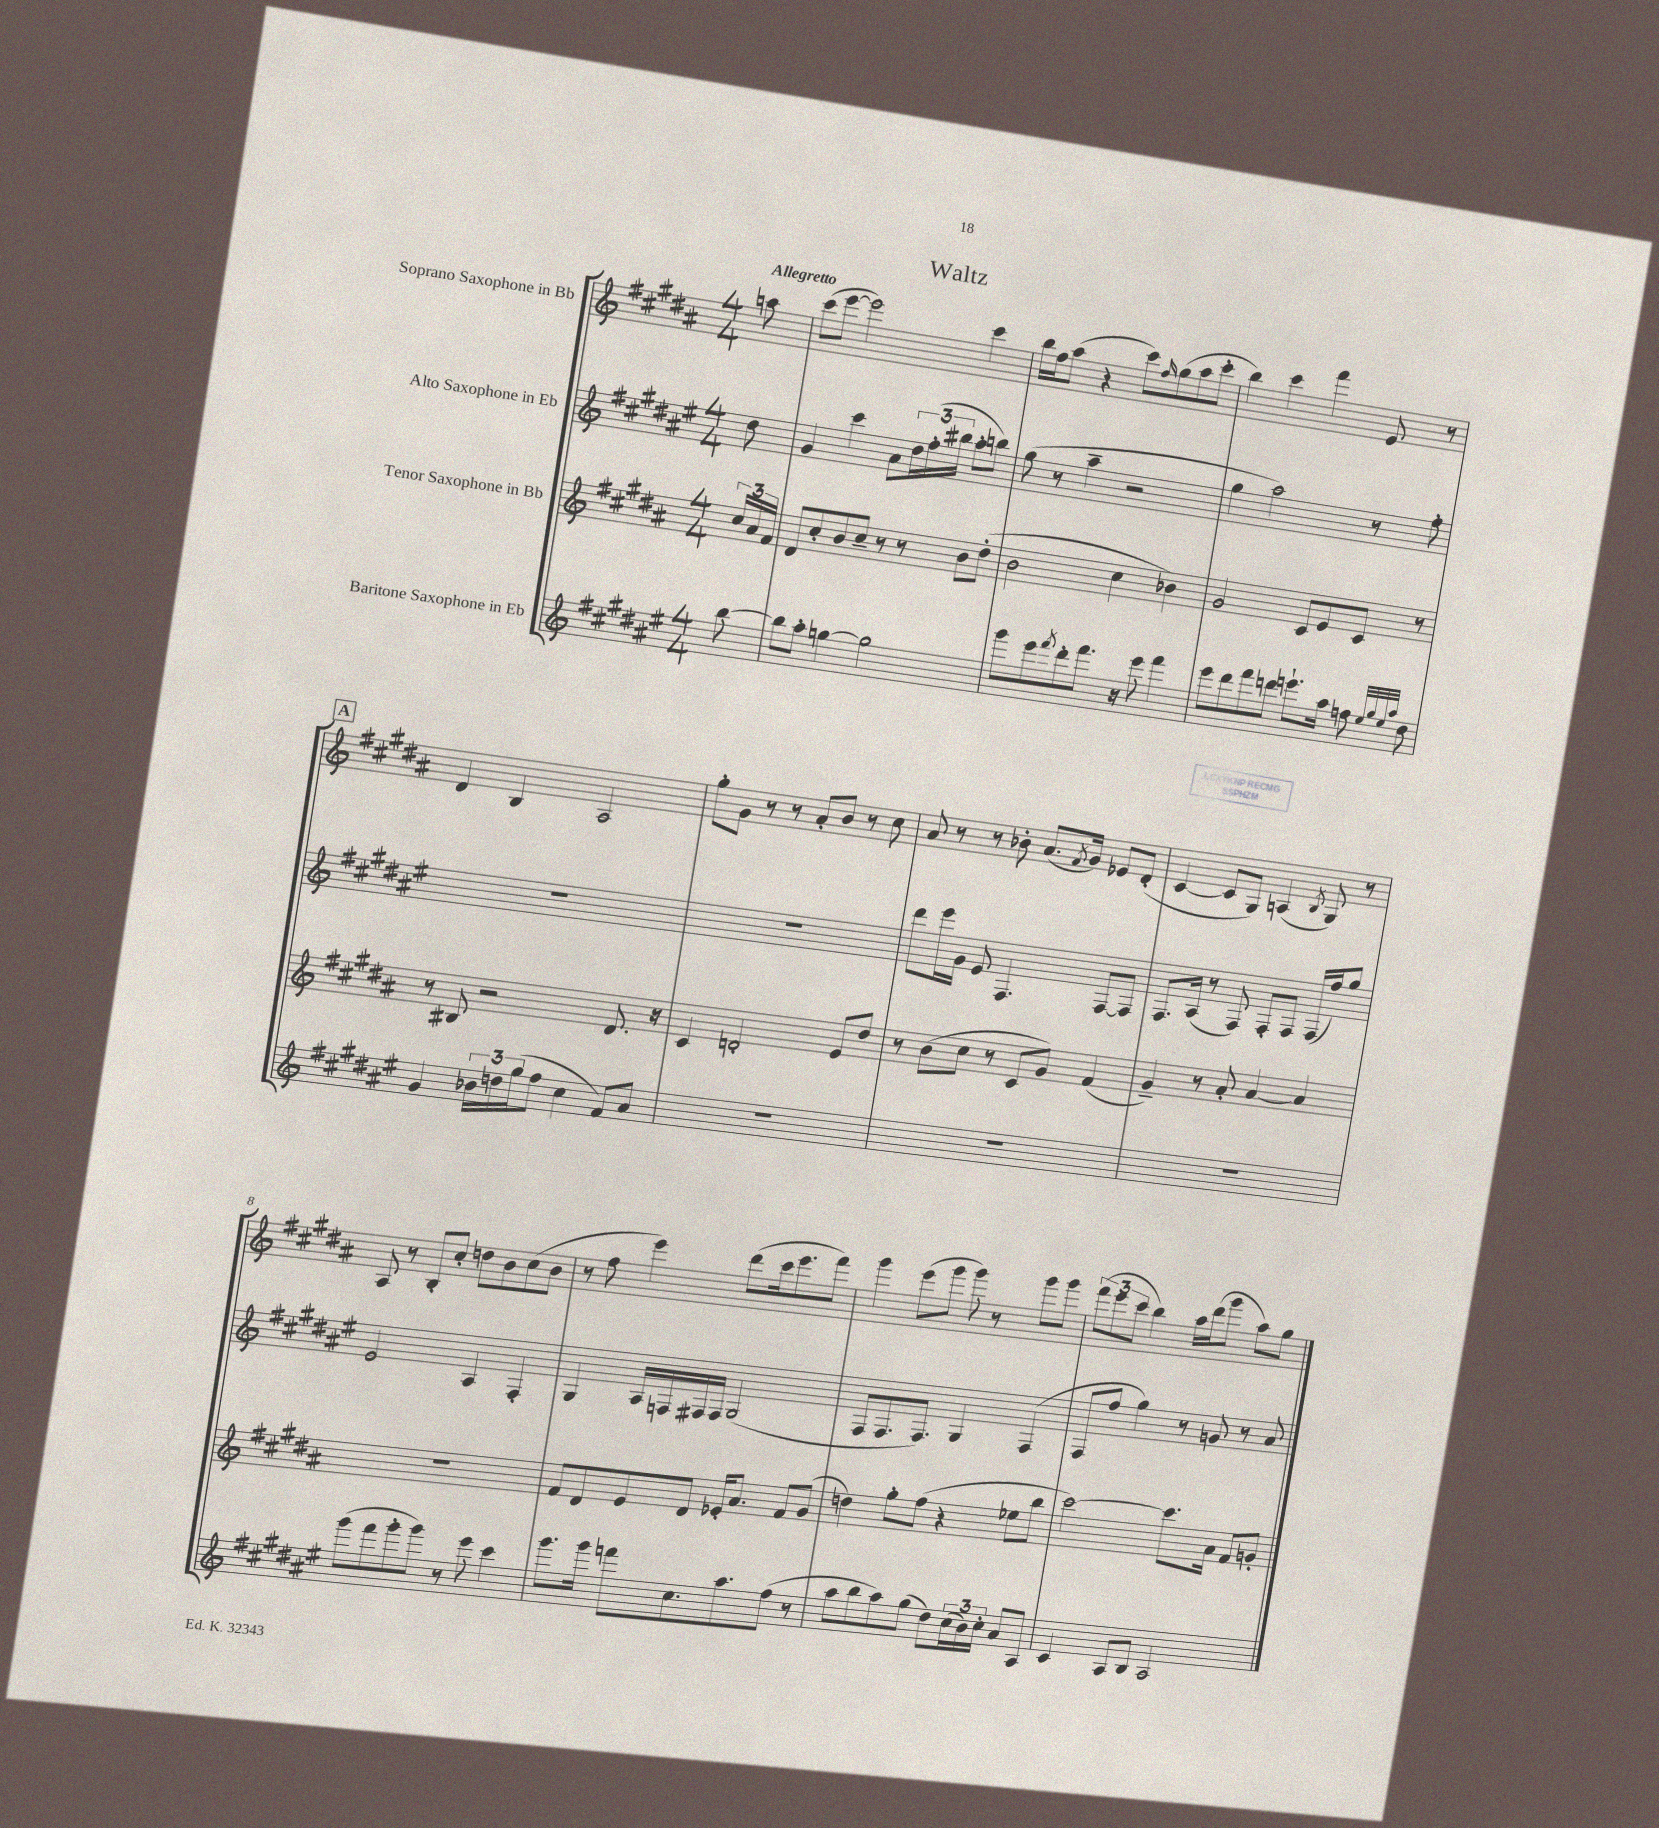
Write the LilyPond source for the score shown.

\header { title = "Waltz" }
<<
\new StaffGroup <<
\new Staff = "s0" \with { instrumentName = "Soprano Saxophone in Bb" } {
    \clef treble \key b \major \numericTimeSignature \time 4/4 \partial 8 \tempo "Allegretto"
    a''8 |
    cis'''8( e'''8~ e'''2) cis'''4 |
    b''16 fis''16 ais''8( r4 cis'''8) \grace { fis''16 } gis''8( ais''8 cis'''8-. |
    b''4) cis'''4 fis'''4 e'8 r8 |
    \mark \markup { \box "A" } dis'4 b4 ais2 |
    gis''8-. gis'8 r8 r8 ais'8-. b'8 r8 cis''8 |
    ais'8 r8 r8 bes'8-. ais'8.( \acciaccatura { fis'8 } gis'16) ees'8 dis'8-.( |
    cis'4~ cis'8 gis8) a4( \acciaccatura { b8 } gis8) r8 |
    ais8 r8 b8-. cis''8-. d''8 b'8 cis''8( b'8 |
    r8 fis''8 e'''4) dis'''8( cis'''16 e'''8. fis'''8) |
    gis'''4 e'''8( gis'''8 gis'''8) r8 gis'''8 gis'''8 |
    \tuplet 3/2 { fis'''8( e'''8 cis'''8 } b''4) ais''16 dis'''16( gis'''8 ais''8) gis''8 \bar "|." |
}
\new Staff = "s1" \with { instrumentName = "Alto Saxophone in Eb" } {
    \clef treble \key fis \major \numericTimeSignature \time 4/4 \partial 8
    dis''8 |
    gis'4 cis'''4 ais'8 \tuplet 3/2 { dis''16 fis''16-.( bis''16 } ais''8-. b''8) |
    gis''8( r8 ais''4-- r2 |
    gis''4 ais''2) r8 fis''8-. |
    \mark \markup { \box "A" } R1 |
    R1 |
    dis'''8 eis'''16 gis'16 eis'8 fis4. fis8~ fis8 |
    fis8. ais16( r8 fis8) fis8-. fis8 fis16( fis''16) gis''8 |
    eis'2 ais4 fis4-. |
    gis4 ais16 f16 fis16 fis16 gis2( |
    fis8 fis8. fis8.) gis4 fis4( |
    fis8 fis''8 gis''4) r8 g'8 r8 ais'8 \bar "|." |
}
\new Staff = "s2" \with { instrumentName = "Tenor Saxophone in Bb" } {
    \clef treble \key b \major \numericTimeSignature \time 4/4 \partial 8
    \tuplet 3/2 { cis''16 ais'16 fis'16 } |
    dis'8 cis''8-. b'8 cis''8-- r8 r8 b'8 dis''8-.( |
    b'2 cis''4 bes'4) |
    gis'2 cis'8 e'8 cis'8 r8 |
    \mark \markup { \box "A" } r8 bis8 r2 dis'8. r16 |
    cis'4 d'2-. e'8 dis''8 |
    r8 b'8( cis''8 r8 cis'8 gis'8) fis'4( |
    gis'4--) r8 ais'8-. ais'4~ ais'4 |
    R1 |
    fis'8 dis'8 e'8 dis'8 ees'16-. ais'8. fis'8 gis'8( |
    d''4) gis''8-. fis''8( r4 ees''8 b''8 |
    cis'''2~) cis'''8. ais'16 fis'8 g'8-. \bar "|." |
}
\new Staff = "s3" \with { instrumentName = "Baritone Saxophone in Eb" } {
    \clef treble \key fis \major \numericTimeSignature \time 4/4 \partial 8
    b''8~ |
    b''8 ais''8-. g''4~ g''2 |
    gis'''8 eis'''8 \acciaccatura { fis'''8 } dis'''8-. fis'''8. r16 eis'''8 fis'''4 |
    eis'''8 dis'''8 fis'''8 d'''8 e'''8.-! ais''16 f''8 \grace { eis''32 gis''32 eis''32 ais''32 } dis''8 |
    \mark \markup { \box "A" } gis'4 \tuplet 3/2 { bes'16 d''16 gis''16( } fis''8 cis''4 fis'8) ais'8 |
    R1 |
    R1 |
    R1 |
    gis'''8( fis'''8 gis'''8-. gis'''8) r8 eis'''8 cis'''4 |
    gis'''8. gis'''16 f'''8 cis''8. ais''8. fis''8( r8 |
    ais''8 b''8 ais''8) gis''8( dis''8) \tuplet 3/2 { cis''16( b'16) cis''16-. } ais'8 ais8 |
    cis'4 ais8 b8 ais2 \bar "|." |
}
>>
>>
